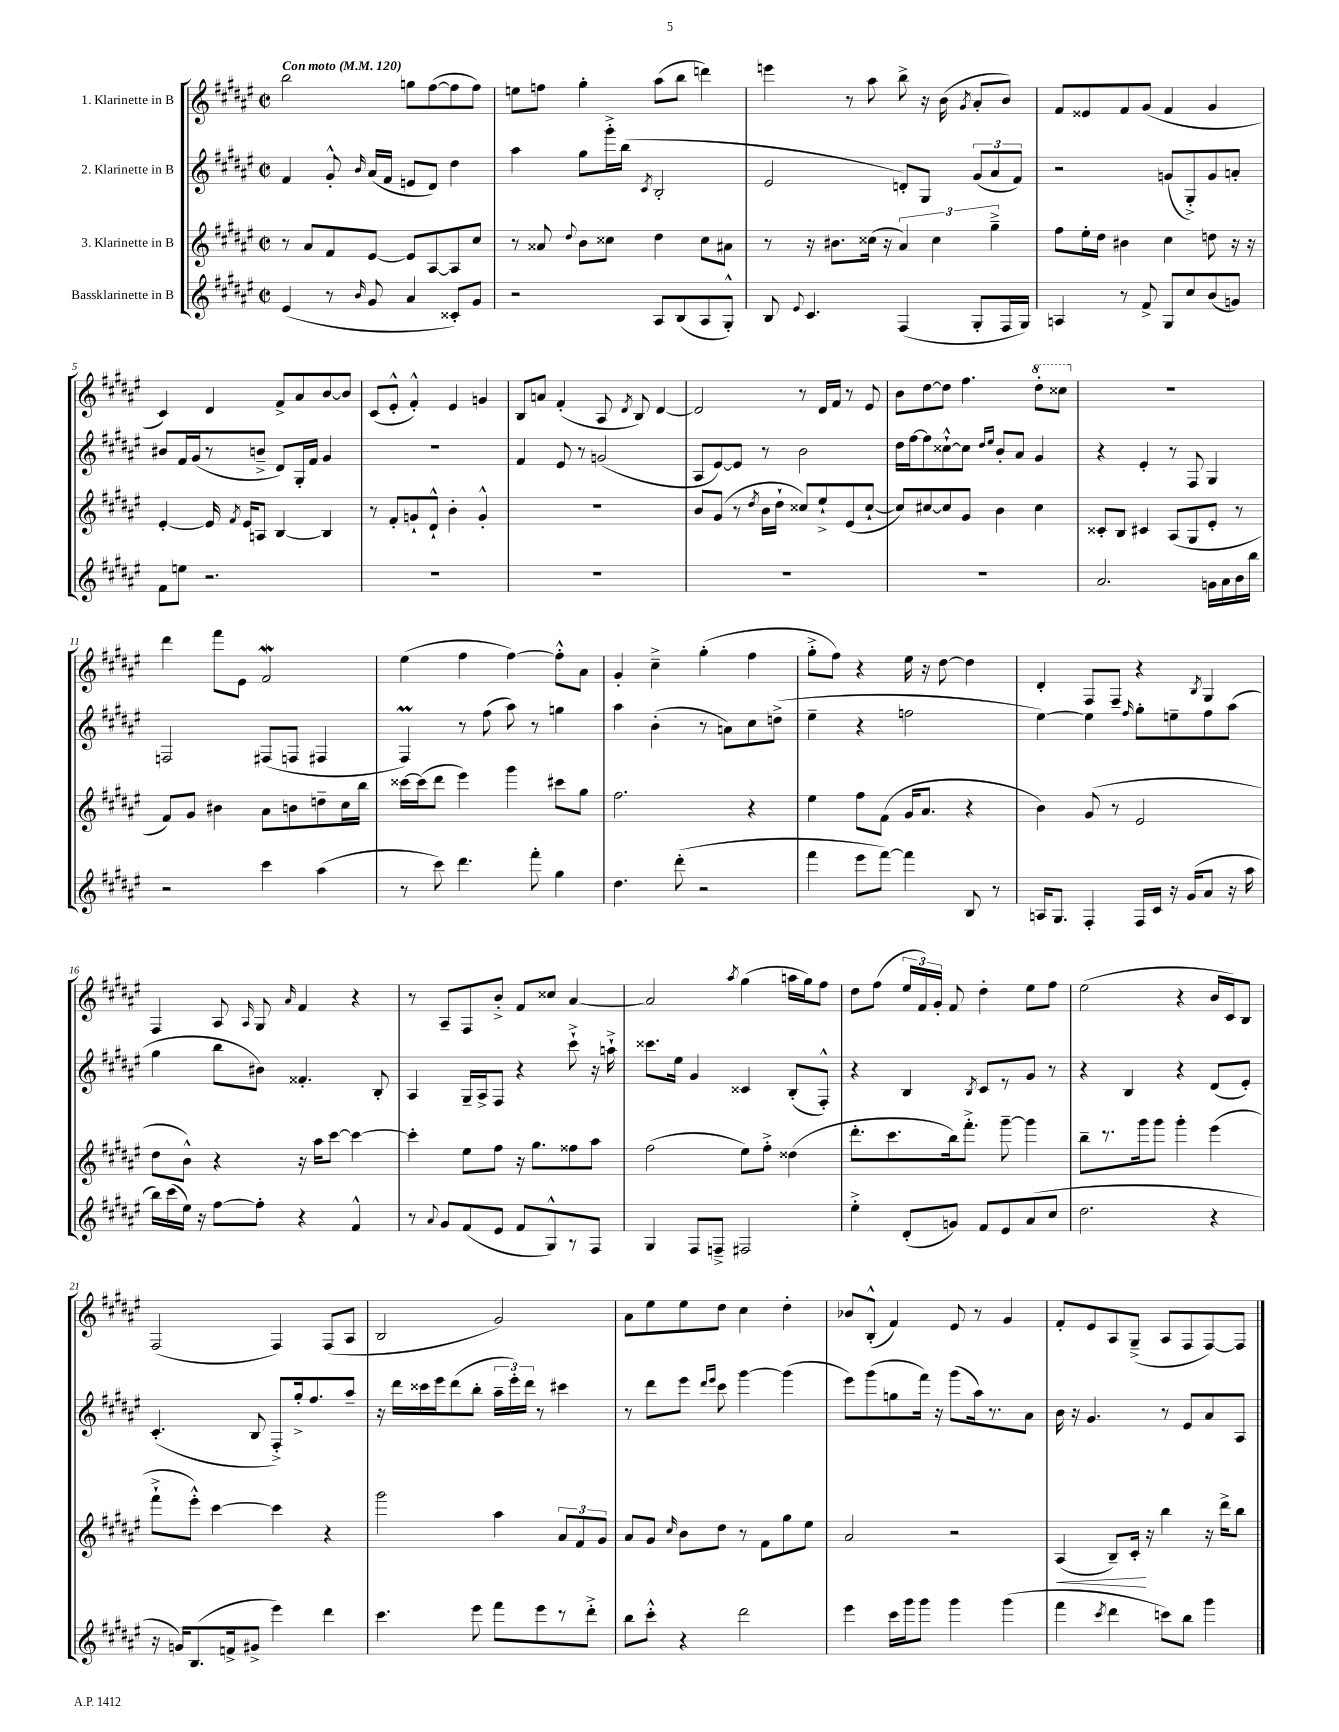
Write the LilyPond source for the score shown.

<<
\new StaffGroup <<
\new Staff = "s0" \with { instrumentName = "1. Klarinette in B" } {
    \clef treble \key fis \major \defaultTimeSignature \time 2/2 \tempo "Con moto" 4 = 120
    \autoBeamOff b''2 g''8[ fis''8~( fis''8 fis''8]) |
    e''8[ f''8] gis''4-. ais''8[( b''8] d'''4) |
    e'''4 r8 ais''8 b''8-> r16 b'16( \acciaccatura { gis'8 } ais'8[-. b'8]) |
    fis'8[ eisis'8 fis'8 gis'8]( fis'4 gis'4 |
    cis'4) dis'4 fis'8[-> ais'8 b'8~ b'8] |
    cis'8[( eis'8]-.-^ fis'4-.-^) eis'4 g'4 |
    b8[ a'8] fis'4-.( ais8 \acciaccatura { dis'8 } b8) dis'4~ |
    dis'2 r8 dis'16[ fis'16] r8 eis'8 |
    b'8[ dis''8~ dis''8] fis''4. \ottava #1 dis'''8[-. cisis'''8] \ottava #0 |
    R1 |
    dis'''4 fis'''8[ eis'8] fis'2\mordent |
    eis''4( fis''4 fis''4~) fis''8[-.-^ ais'8] |
    gis'4-. cis''4---> gis''4-.( fis''4 |
    gis''8[-.-> fis''8]) r4 eis''16 r16 dis''8~ dis''4 |
    dis'4-. fis8[ fis8]-- r4 \acciaccatura { b8 } gis4 |
    fis4 ais8 \grace { ais16 } gis8 \grace { ais'16 } fis'4 r4 |
    r8 ais8[-- fis8 b'8]-.-> fis'8[ cisis''8] ais'4~ |
    ais'2 \acciaccatura { ais''8 } gis''4( a''16[ gis''16) fis''8] |
    dis''8[ fis''8]( \tuplet 3/2 { eis''16[ fis'16) gis'16]-. } fis'8 dis''4-. eis''8[ fis''8] |
    eis''2( r4 b'16[ cis'16) b8] |
    fis2( fis4) fis8[( ais8] |
    b2 gis'2) |
    ais'8[ eis''8 eis''8 dis''8] cis''4 dis''4-. |
    bes'8[ b8]-.-^( fis'4) eis'8 r8 gis'4 |
    fis'8[-. eis'8 ais8 gis8]--->( ais8[ fis8 fis8~) fis8] \bar "|." |
}
\new Staff = "s1" \with { instrumentName = "2. Klarinette in B" } {
    \clef treble \key fis \major \defaultTimeSignature \time 2/2
    \autoBeamOff fis'4 gis'8-.-^ \grace { b'16 } ais'16[( fis'16] e'8[ dis'8]) dis''4 |
    ais''4 gis''8[ gis'''16-.-> b''16]( \acciaccatura { cis'8 } b2-. |
    eis'2 d'8[-.) gis8] \tuplet 3/2 { gis'8[( ais'8 fis'8]) } |
    r2 g'8[( gis8-.->) g'8 a'8]-. |
    bis'8[ fis'16 gis'16( r8 b'8]---> dis'8[) gis16-. fis'16] gis'4 |
    R1 |
    fis'4 eis'8 r8 g'2( |
    ais8[ eis'8~) eis'8] r8 b'2 |
    dis''16[ fis''16~ fis''8 cisis''8~-!-^ cisis''8] \grace { dis''16[ eis''16] } b'8[-. ais'8] gis'4 |
    r4 eis'4-. r8 fis8 gis4 |
    f2 fis8[( f8] fis4 |
    fis4\prall) r8 fis''8( ais''8) r8 g''4 |
    ais''4 b'4-.( r8 a'8[) cis''8 d''8]->( |
    eis''4-- r4 f''2 |
    eis''4~) eis''4 \grace { fis''16 } gis''8[-. e''8-- fis''8 ais''8]( |
    gis''4 b''8[ bis'8]) fisis'4.-. b8-. |
    ais4 gis16[-- ais16-> fis8] r4 cis'''8-!-> r16 a''16-!-> |
    cisis'''8.[ eis''16] gis'4 cisis'4 b8[-.( fis8]-.-^) |
    r4 b4 \acciaccatura { b8 } cis'8[ r8 gis'8] r8 |
    r4 b4 r4 dis'8[( eis'8]-.) |
    cis'4.-.( b8 fis8[-.->) gis''16-.-> fis''8. ais''8]-- |
    r16 dis'''16[ cisis'''16 eis'''16 dis'''8( b''8]-. \tuplet 3/2 { ais''16[-- eis'''16-.) dis'''16] } r8 cis'''4 |
    r8 dis'''8[ eis'''8] \grace { dis'''16[ eis'''16] } cis'''8 gis'''4~ gis'''4( |
    eis'''8[) gis'''8( g''8 fis'''16]) r16 gis'''8[( ais''16) r8. ais'8] |
    b'16 r16 gis'4. r8 eis'8[ ais'8 ais8] \bar "|." |
}
\new Staff = "s2" \with { instrumentName = "3. Klarinette in B" } {
    \clef treble \key fis \major \defaultTimeSignature \time 2/2
    \autoBeamOff r8 ais'8[ fis'8 eis'8]~ eis'8[ ais8~ ais8 cis''8] |
    r8 aisis'8 \appoggiatura { dis''8 } b'8[ cisis''8] dis''4 cisis''8[ ais'8] |
    r8 r16 bis'8.[ cisis''16]( r16 \tuplet 3/2 { ais'4) cisis''4 gis''4---> } |
    fis''8[ eis''16-. dis''16] bis'4 cis''4 d''8 r16 r16 |
    eis'4~-. eis'16 \acciaccatura { fis'8 } eis'16[ a8] b4~ b4 |
    r8 fis'8[-. g'8-! dis'8]-!-^ b'4-. g'4-.-^ |
    R1 |
    b'8[ gis'8]( r8 \acciaccatura { dis''8 } b'16[ dis''16]-! cisis''8[) eis''8-!-> eis'8( cisis''8]~-! |
    cisis''8[) cis''8~ cis''8 gis'8] b'4 cis''4 |
    cisis'8[-. b8] cis'4 ais8[( gis8 eis'8]-. r8 |
    fis'8[) gis'8] bis'4 ais'8[ b'8 d''8-- cis''16 b''16] |
    cisis'''16[~ cisis'''16( dis'''8] eis'''4) gis'''4 cis'''8[ gis''8] |
    fis''2. r4 |
    eis''4 fis''8[ fis'8]( gis'16[ ais'8.] r4 |
    b'4) gis'8( r8 eis'2 |
    dis''8[ b'8]-^) r4 r16 ais''16[ cis'''8]~ cis'''4~ |
    cis'''4-. eis''8[ fis''8] r16 gis''8.[ fisis''8 ais''8] |
    fis''2( eis''8[) fis''8]-.-> disis''4( |
    dis'''8.[-. cis'''8. b''16) fis'''8.]-.-> gis'''8~-- gis'''4 |
    b''8[-- r8. gis'''16 gis'''8] gis'''4-. eis'''4( |
    fis'''8[-!-> eis'''8]-.-^) cis'''4~ cis'''4 r4 |
    gis'''2 ais''4 \tuplet 3/2 { ais'8[ fis'8 gis'8] } |
    ais'8[ gis'8] \grace { cis''16 } b'8[ dis''8] r8 fis'8[ gis''8 eis''8] |
    ais'2 r2 |
    ais4\<( b8[--) cis'16]-.\! r16 b''4 r16 dis'''16[-> b''8] \bar "|." |
}
\new Staff = "s3" \with { instrumentName = "Bassklarinette in B" } {
    \clef treble \key fis \major \defaultTimeSignature \time 2/2
    \autoBeamOff eis'4( r8 \grace { b'16 } gis'8 ais'4 cisis'8[-.) gis'8] |
    r2 ais8[ b8( ais8 gis8]-.-^) |
    b8 \appoggiatura { eis'8 } cis'4. fis4( gis8[-. fis16 gis16]) |
    a4 r8 fis'8-> gis8[ cis''8 b'8( g'8]) |
    fis'8[ e''8] r2. |
    R1 |
    R1 |
    R1 |
    R1 |
    ais'2. g'16[ ais'16 b'16 b''16] |
    r2 cis'''4 ais''4( |
    r8 cis'''8) dis'''4. fis'''8-. gis''4 |
    dis''4. dis'''8-.( r2 |
    fis'''4 eis'''8[ fis'''8]~) fis'''4 b8 r8 |
    a16[ gis8.] fis4-. fis16[ cis'16] r16 gis'16[( ais'8] r16 ais''16 |
    b''16[) cis'''16( eis''16]) r16 fis''8[~ fis''8]-. r4 fis'4-^ |
    r8 \appoggiatura { ais'8 } gis'8[ fis'8( eis'8] fis'8[ gis8-^) r8 fis8] |
    gis4 fis8[ f8]---> fis2 |
    eis''4-.-> dis'8[-.( g'8]) fis'8[ eis'8 ais'8( cis''8] |
    dis''2. r4 |
    r16 g'16[) b8.( f'16-> gis'8]-> eis'''4) dis'''4 |
    cis'''4. eis'''8 fis'''8[ eis'''8 r8 dis'''8]-.-> |
    b''8[ cis'''8]-.-^ r4 dis'''2 |
    eis'''4 cis'''16[ gis'''16 gis'''8] gis'''4 gis'''4( |
    fis'''4 \acciaccatura { cis'''8 } dis'''4 c'''8[) b''8] gis'''4 \bar "|." |
}
>>
>>
